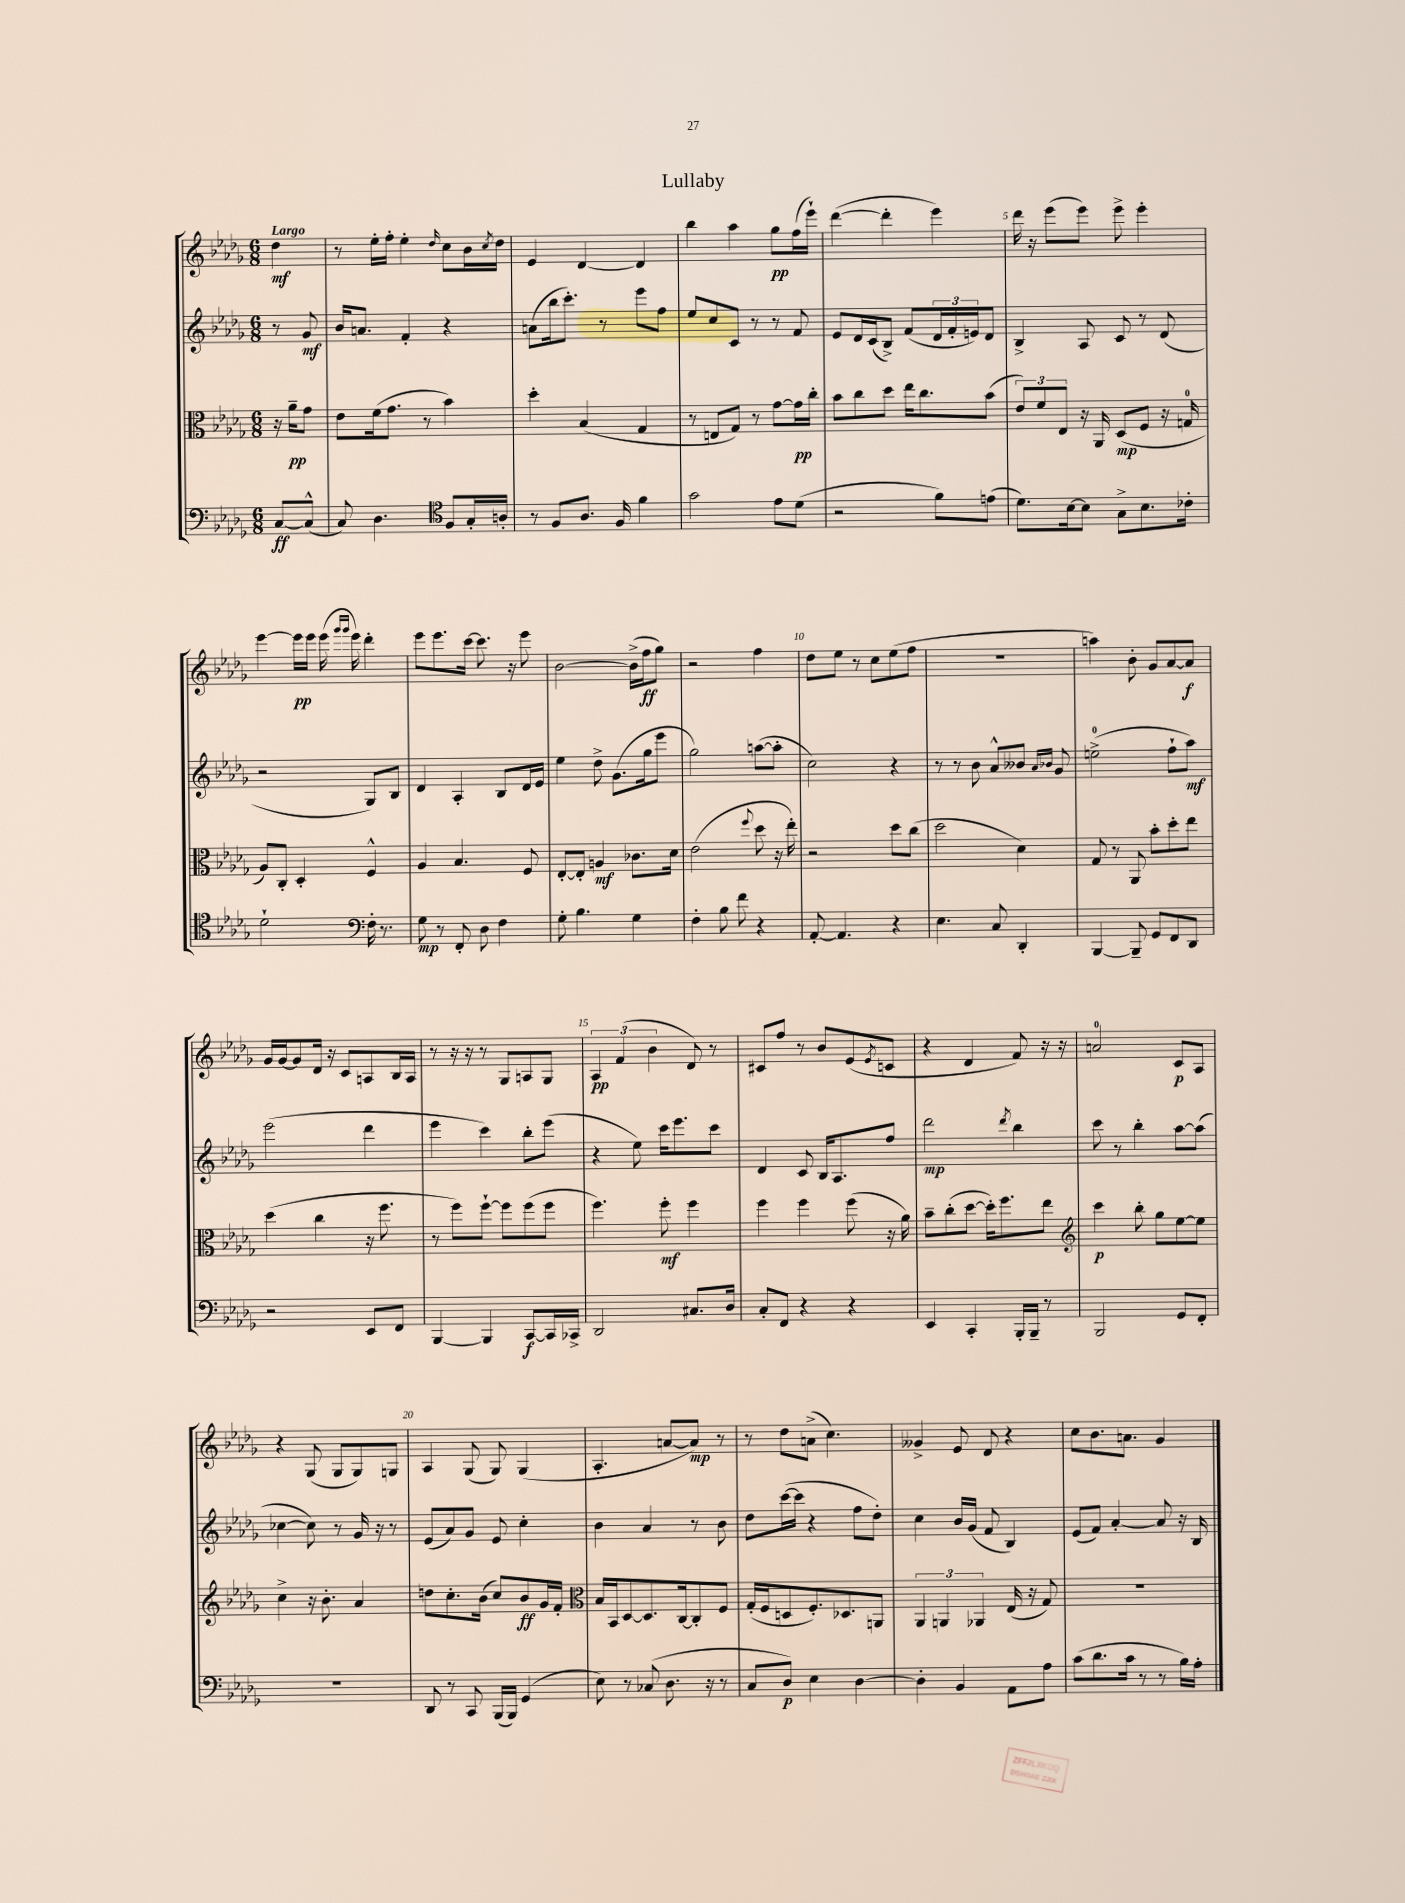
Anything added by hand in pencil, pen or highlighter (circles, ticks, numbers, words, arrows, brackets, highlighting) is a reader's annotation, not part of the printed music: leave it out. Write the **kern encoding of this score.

**kern	**kern	**kern	**kern
*staff4	*staff3	*staff2	*staff1
*clefF4	*clefC3	*clefG2	*clefG2
*k[b-e-a-d-g-]	*k[b-e-a-d-g-]	*k[b-e-a-d-g-]	*k[b-e-a-d-g-]
*M6/8	*M6/8	*M6/8	*M6/8
[8C/L	16r	8r	4dd-\
.	16a-~\LK	.	.
(8C^^/]J	8g-\J	8g-/	.
=	=	=	=
8C/)	8e-\L	16b-/LK	8r
.	.	8.a/J	.
4.D-\	(16f\k	.	16ee-'\LL
.	8.g-\J	.	16ff'\JJ
.	.	4f'/	4ee-'\
.	8r	.	.
*clefC4	*	*	*
.	.	.	16qqdd-/
8F/L	4b-\)	4r	8cc\L
16G-'/L	.	.	16b-\L
.	.	.	8qcc/
16A'/JJ	.	.	16dd-\JJ
=	=	=	=
8r	4dd-'\	(8a\L	4e-/
8F/L	.	16bb-\k	.
.	.	8.ccc'\J)	.
8.A-/J	(4B-/	.	[4d-/
.	.	8r	.
16F/	.	.	.
4f\	4G-/	8eee-\L	4d-/]
.	.	8ff\J	.
=	=	=	=
2g-\	8r	8ee-/L	4bb-\
.	8E/L	8cc/	.
.	8G-/J)	8c/J	4aa-\
.	8r	8r	.
8e-\L	[8g-\L	8r	8gg-\L
(8d-\J	16g-\]L	8f/	(16ff\L
.	16cc'\JJ	.	16eee-`\JJ)
=	=	=	=
2r	8b-\L	8e-/L	([4ddd-\
.	8cc\	16d-/L	.
.	.	(16c/J	.
.	8dd-\J	8B-^/J)	4ddd-'\]
.	16ee-\LK	(8f/L	.
.	8.cc\	.	.
8f\L)	.	24d-/L	4eee-\)
.	.	24f'/	.
.	.	24e/J)	.
(8e\J	(8b-\J	8d-/J	.
=	=	=	=
8.d-\L)	12e-/L)	4B-^/	16ddd-\
.	.	.	16r
.	12f/	.	.
.	.	.	(8eee-\L
.	12E-/J	.	.
[16B-\k	.	.	.
8B-\]J	16r	8A-/	8eee-\J)
.	16AA-/	.	.
8G-^\L	(8D-/L	8c/	8eee-^\
8.B-\	8F/J	8r	4eee-'\
.	16r	(8d-/	.
16c-'\Jk	16G/	.	.
=	=	=	=
2d-`\	8A-/L)	2r	[4eee-\
.	8C'/J	.	.
.	4D-'/	.	16eee-\]LL
.	.	.	16eee-\JJ
.	.	.	(16eee-\
.	.	.	16qqggg-/LL
.	.	.	16qqggg-/JJ
.	.	.	16eee-\)
*clefF4	*	*	*
16F'\	4F^^/	8G-/L)	4ddd-'\
8.r	.	.	.
.	.	8B-/J	.
=	=	=	=
8G-\	4A-/	4d-/	8eee-\L
8r	.	.	8.eee-\
8FF'/	4.B-/	4A-'/	.
.	.	.	[16ccc\Jk
8D-\	.	.	8.ccc\]
4F\	.	8B-/L	.
.	.	.	16r
.	8F/	16d-/L	8eee-\
.	.	16e-/JJ	.
=	=	=	=
8G-'\	[8E-'/L	4ee-\	[2b-\
4.B-\	8E-'/]J	.	.
.	4A/	8dd-^\	.
.	.	(8.g-\L	.
4G-\	8.c-\L	.	(16b-^\]LL
.	.	16gg-\k	16ff\J
.	.	8eee-\J	8gg-\J)
.	16d-\Jk	.	.
=	=	=	=
4F'\	(2e-\	2gg-\)	2r
8B-\	.	.	.
8f\	.	.	.
.	8qqff/	.	.
4r	8dd-\	([8aa\L	4ff\
.	16r	8aa'\]J	.
.	16ee-'\)	.	.
=	=	=	=
[8AA-'/	2r	2cc\)	8dd-\L
4.AA-/]	.	.	8ee-\J
.	.	.	8r
.	.	.	8cc\L
4r	8dd-\L	4r	(8ee-\
.	(8cc\J	.	8ff\J
=	=	=	=
4.E-\	2dd-\	8r	2.r
.	.	8r	.
.	.	8b-\	.
8C/	.	8a-^^/L	.
4DD-'/	4d-\)	8b--/J	.
.	.	16qqa-/LL	.
.	.	16qqb-/JJ	.
.	.	8g-/	.
=	=	=	=
[4BBB-/	8G-/	(2ee^\	4aa\)
.	8r	.	.
8BBB-~/]	8AA-/	.	8b-'\
8GG-/L	8b-'\L	.	8g-/L
8FF/	8dd-'\	8ff`\L	[8a-/
8DD-/J	8ee-\J	8aa-\J)	8a-/]J
=	=	=	=
2r	(4dd-\	(2eee-\	16g-/LL
.	.	.	[16g-/J
.	.	.	8g-/]
.	4cc\	.	16d-/Jk
.	.	.	16r
.	.	.	8c/L
8EE-/L	16r	4ddd-\	8A/
.	8.ff\	.	.
8FF/J	.	.	16B-/L
.	.	.	16A/JJ
=	=	=	=
[4BBB-/	8r	4eee-\	8r
.	8ff\L)	.	16r
.	.	.	16r
4BBB-/]	[8ff`\J	4ccc\)	8r
.	8ff\]L	.	8G-/L
[8CC/L	(8ff\	8bb-'\L	8A/
16CC/]L	8ff\J	(8eee-\J	8G-/J
16CC-^/JJ	.	.	.
=	=	=	=
2DD-/	4.ff\)	4r	6A-/
.	.	.	(6f/
.	.	8ee-\)	.
.	.	.	6b-\
.	8ff'\	16ccc\LK	.
.	.	8.eee-\	.
8.C#/L	4ff\	.	8d-/)
.	.	8ccc\J	8r
16D-/Jk	.	.	.
=	=	=	=
8C'/L	4ff\	4d-/	8c#/L
8FF/J	.	.	8ff/J
4r	4ff\	8c/	8r
.	.	16B-/LK	8b-/L
.	.	8.A-/	.
4r	(8ff\	.	(8e-/
.	.	.	8qe-/
.	16r	8ff/J	8c/J
.	16a-\)	.	.
=	=	=	=
4EE-/	8b-~\L	2ddd-\	4r
.	(8cc'\	.	.
4CC'/	[8dd-\J	.	4d-/
.	16dd-'\]LK)	.	.
.	8.ff\	.	.
.	.	8qddd-/	.
16BBB-'/LL	.	4bb-\	8f/)
16BBB-~/JJ	.	.	.
8r	8ee-\J	.	16r
.	.	.	16r
=	=	=	=
*	*clefG2	*	*
2BBB-/	4ccc\	8ccc\	2a/
.	.	8r	.
.	8bb-'\	4bb-'\	.
.	8gg-\L	.	.
8GG-/L	[8ee-\	[8aa-\L	8c/L
8FF'/J	8ee-\]J	(8aa-\]J	8A-/J
=	=	=	=
2.r	4cc^\	[4cc-\	4r
.	16r	8cc-\])	(8G-/
.	8.b-'\	.	.
.	.	8r	8G-/L
.	4a-/	16g-/	8G-/)
.	.	16r	.
.	.	8r	8G/J
=	=	=	=
8DD-/	8dd\L	(8e-/L	4A-/
8r	8.cc'\	8a-/)	.
8CC/	.	8g-/J	(8G-/
.	(16b-\Jk	.	.
(16BBB-/LL	8cc/L)	8e-/	8G-/)
16BBB-/JJ)	.	.	.
(4GG-/	8b-/	4cc'\	(4G-/
.	16g-/L	.	.
.	16f'/JJ	.	.
=	=	=	=
*	*clefC3	*	*
8E-\)	16B-/LL	4b-\	4.A-'/
.	16BB-/J	.	.
8r	[8D-/	.	.
(8C-/	8.D-/]	4a-/	.
8.D-\	.	.	[8a/L
.	[16C/k	.	.
.	8C'/]	8r	8a/]J)
16r	.	.	.
8r	8F/J	8b-\	8r
=	=	=	=
8C/L	(16G-'/LL	8dd-\L	8r
.	16F/J	.	.
8D-/J)	8D/	([16ccc\L	8dd-\L
.	.	16ccc\]JJ	.
4E-\	8.F'/)	4r	(8a^\J
.	.	.	4.cc\)
.	8.D-/	.	.
[4D-\	.	8ff\L	.
.	8AA/J	8dd-'\J)	.
=	=	=	=
4D-'\]	6AA-/	4cc\	4g--^/
.	6AA/	.	.
4BB-/	.	16b-/LL	8e-/
.	.	(16g-/JJ	.
.	6AA-/	.	.
.	.	8f/	8d-/
8AA-\L	(16E-/	4B-/)	4r
.	16r	.	.
8A-\J	8G-/)	.	.
=	=	=	=
(8c\L	2.r	(8e-/L	8cc\L
8.d-\	.	8f/J)	8.b-\
.	.	[4a-'/	.
16c\Jk	.	.	8.a\J
8r	.	.	.
8r	.	8a-/]	4g-/
16B-\LL)	.	16r	.
16A-'\JJ	.	16B-/	.
==	==	==	==
*-	*-	*-	*-
